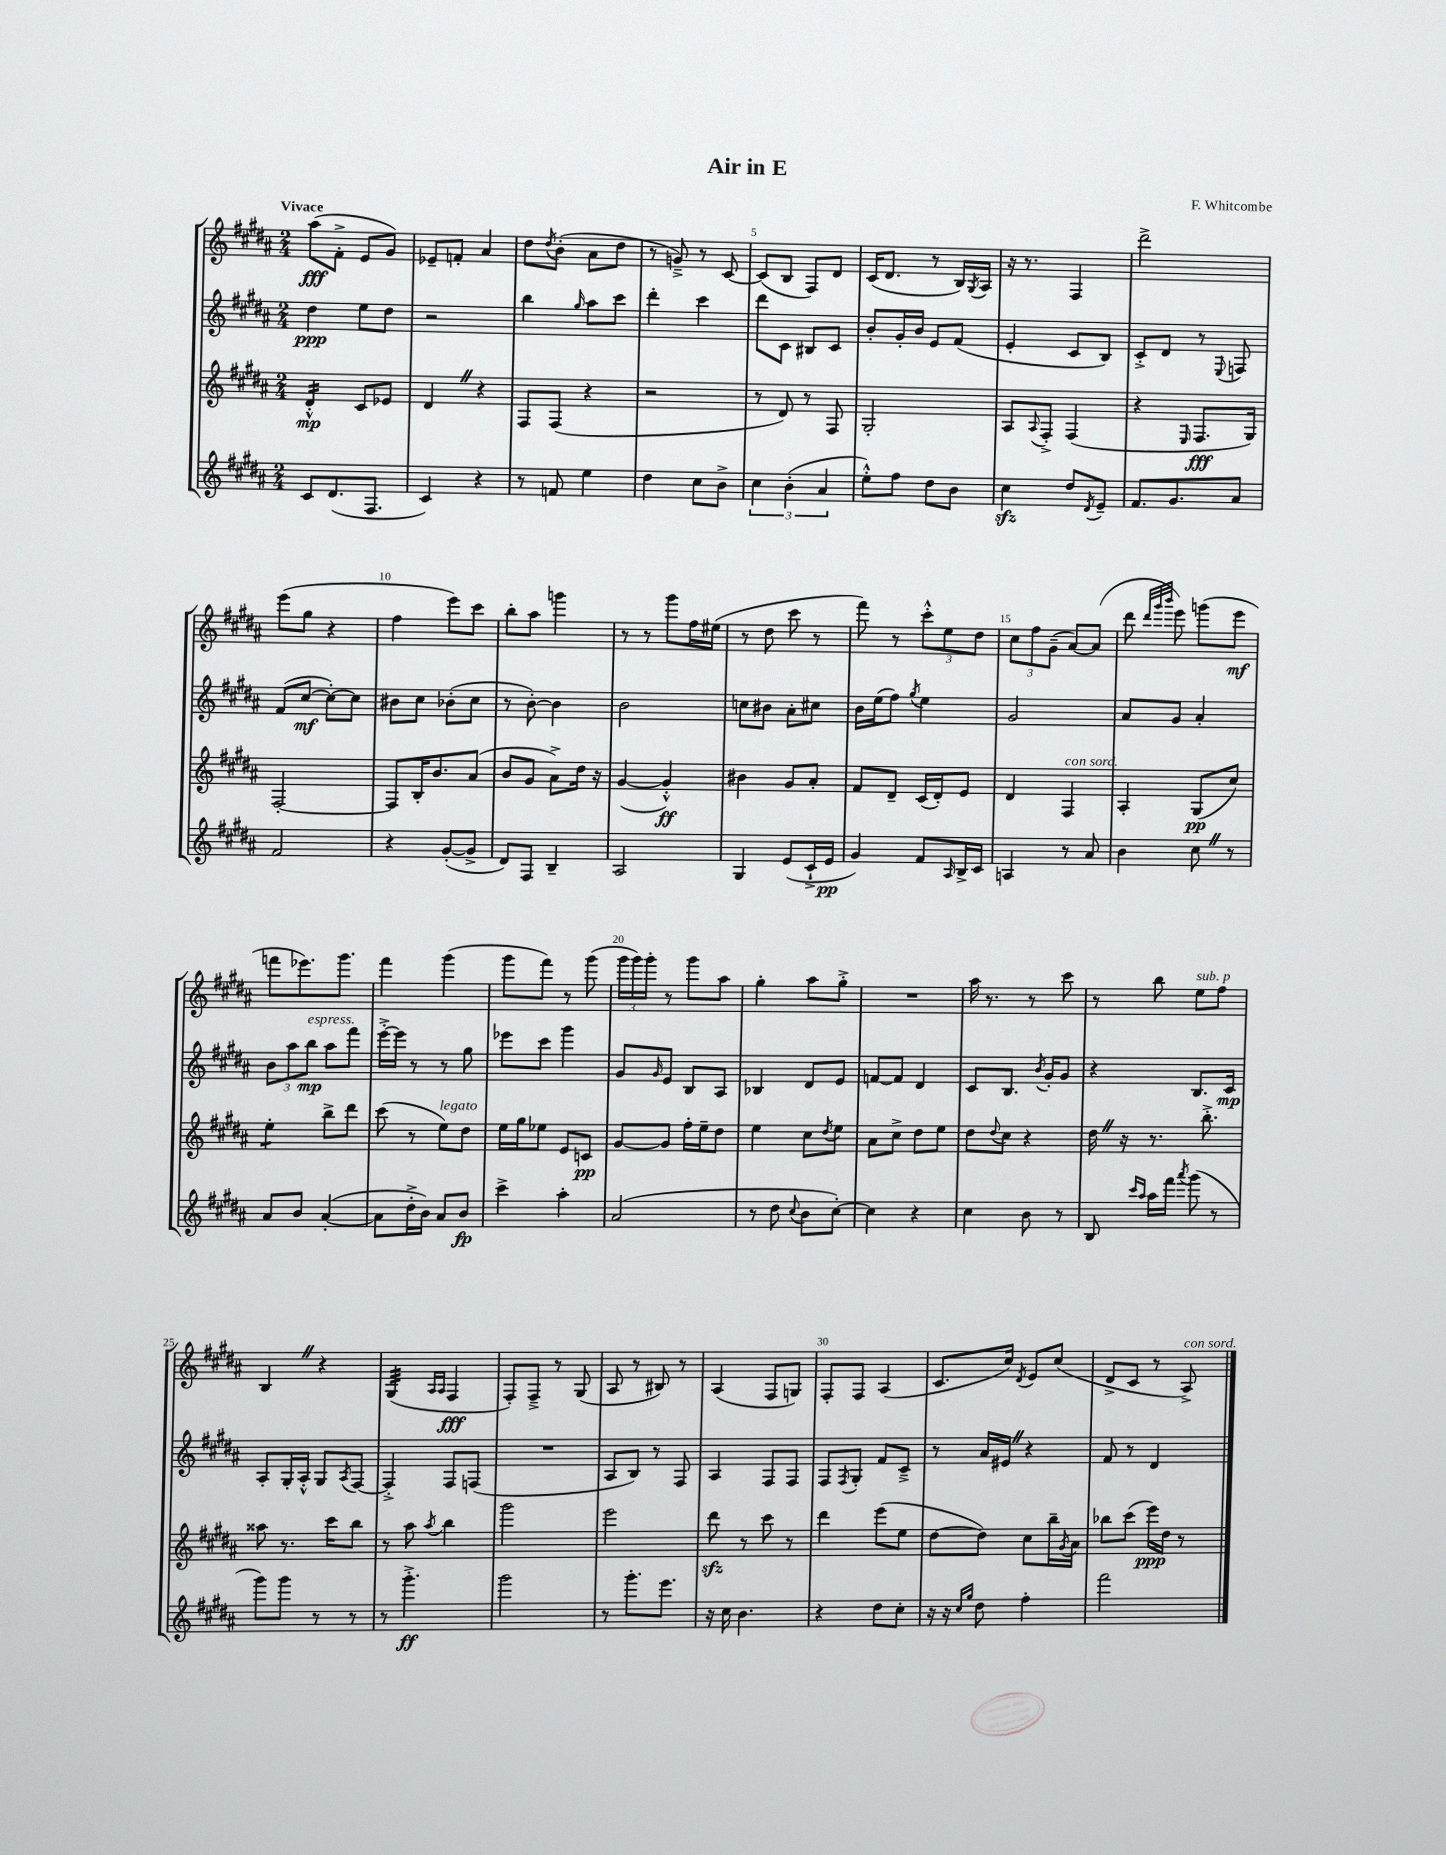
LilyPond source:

\header { title = "Air in E" composer = "F. Whitcombe" }
<<
\new StaffGroup <<
\new Staff = "s0" {
    \clef treble \key b \major \numericTimeSignature \time 2/4 \tempo "Vivace"
    ais''8\fff( fis'8-.-> e'8 gis'8) |
    ees'8-- f'8-. ais'4 |
    dis''8 \acciaccatura { dis''8 } b'8-.( ais'8 dis''8 |
    r8 g'8--->) r8 cis'8~ |
    cis'8( b8 fis8) dis'8 |
    cis'16( dis'8. r8 b16) \acciaccatura { gis8 } ais16 |
    r16 r8. fis4 |
    dis'''2-> |
    e'''8( gis''8 r4 |
    fis''4 e'''8) cis'''8 |
    b''8-. ais''8 g'''4 |
    r8 r8 gis'''8 fis''16 eis''16( |
    r8 dis''8 cis'''8 r8 |
    fis'''8) r8 \tuplet 3/2 { cis'''8-.-^ e''8 dis''8 } |
    \tuplet 3/2 { cis''8 fis''8 gis'8--( } ais'8~) ais'8( |
    dis'''8 \grace { dis'''32 gis'''32 b'''32 } e'''8) g'''8( e'''8\mf |
    f'''8 ees'''8.) gis'''8. |
    fis'''4 gis'''4( |
    gis'''8 fis'''8) r8 gis'''8( |
    \tuplet 3/2 { gis'''16 gis'''16) gis'''16-. } r8 gis'''8 ais''8 |
    gis''4-. ais''8 gis''8-.-> |
    R2 |
    ais''16 r8. r8 cis'''8 |
    r8 b''8 e''8^\markup { \italic "sub. p" } fis''8 |
    b4 \once \override BreathingSign.text = \markup { \musicglyph "scripts.caesura.straight" } \breathe r4 |
    gis4:32( \grace { ais16 ais16 } fis4\fff |
    fis8-.) fis8---> r8 gis8( |
    ais8 r8 bis8) r8 |
    ais4( fis8 g8) |
    fis8-. fis8 ais4( |
    cis'8. cis''16) \acciaccatura { dis'8 } e'8 cis''8( |
    dis'8-> cis'8 r8 ais8->^\markup { \italic "con sord." }) \bar "|." |
}
\new Staff = "s1" {
    \clef treble \key b \major \numericTimeSignature \time 2/4
    dis''4\ppp e''8 dis''8 |
    r2 |
    b''4 \grace { gis''16 } ais''8 cis'''8 |
    dis'''4-. cis'''4 |
    dis'''8 cis'8 bis8 cis'8 |
    b'8-. gis'16-. b'16 e'8 fis'8( |
    e'4-. cis'8 b8) |
    cis'8-.-> dis'8 r8 \appoggiatura { e8 } f8 |
    fis'8( cis''8~\mf cis''8~-.) cis''8 |
    bis'8 cis''8 bes'8-.( cis''8 |
    r8 b'8~-.) b'4 |
    b'2 |
    c''8 bis'8 ais'8-. cis''8 |
    b'16 e''16( fis''8) \acciaccatura { gis''8 } e''4 |
    gis'2 |
    ais'8 gis'8 ais'4-. |
    \tuplet 3/2 { b'8 ais''8 b''8\mp^\markup { \italic "espress." } } ais''8 fis'''8 |
    e'''16~-.-> e'''16 r8 r8 gis''8 |
    ees'''8 cis'''8 gis'''4 |
    gis'8 \grace { gis'16 } e'8 b8 ais8 |
    bes4 dis'8 e'8 |
    f'8~ f'8 dis'4 |
    cis'8 b8. \acciaccatura { b'8 } gis'16-. gis'8 |
    r4 b8. cis'16\mp |
    ais8-. gis16-. ais16-.-^ gis8 \acciaccatura { ais8 } fis8~ |
    fis4-.-> fis8 f8( |
    R2 |
    ais8 b8) r8 fis8 |
    ais4 fis8 fis8 |
    fis8 \acciaccatura { fis8 } gis8-. fis'8 cis'8---> |
    r8 ais'16 eis'16 \once \override BreathingSign.text = \markup { \musicglyph "scripts.caesura.straight" } \breathe r4 |
    fis'8 r8 dis'4 \bar "|." |
}
\new Staff = "s2" {
    \clef treble \key b \major \numericTimeSignature \time 2/4
    dis'4:16-.-^\mp cis'8 ees'8 |
    dis'4 \once \override BreathingSign.text = \markup { \musicglyph "scripts.caesura.straight" } \breathe r4 |
    fis8 fis8( r4 |
    r2 |
    r8 dis'8) r8 fis8 |
    gis2-. |
    ais8 \appoggiatura { ais8 } fis8-.-> fis4( |
    r4 \grace { e16 } fis8.\fff gis16) |
    fis2~-. |
    fis8 b16-. b'8. ais'8( |
    b'8 gis'8 ais'8->) dis''16 r16 |
    gis'4~( gis'4-.-^\ff) |
    bis'4 gis'8 ais'8-. |
    fis'8 dis'8-- cis'16( dis'16-.) e'8 |
    dis'4 fis4^\markup { \italic "con sord." } |
    ais4-. gis8\pp( cis''8) |
    e''4:8-. b''8-> dis'''8 |
    cis'''8( r8 e''8^\markup { \italic "legato" }) dis''8 |
    e''16 gis''16 ees''8 e'8 c'8\pp |
    gis'8~ gis'8 fis''16-. e''16-- dis''8 |
    e''4 cis''8 \acciaccatura { dis''8 } e''8 |
    ais'8 cis''8-> dis''8 e''8 |
    dis''8 \appoggiatura { dis''8 } cis''8 r4 |
    dis''16 \once \override BreathingSign.text = \markup { \musicglyph "scripts.caesura.straight" } \breathe r16 r8. b''8.-.-> |
    aisis''8 r8. cis'''16 b''8 |
    r8 ais''8 \acciaccatura { ais''8 } b''4 |
    gis'''2 |
    e'''2 |
    dis'''8\sfz r8 cis'''8 r8 |
    dis'''4 e'''8( e''8 |
    dis''8~ dis''8) cis''8 b''16-- \acciaccatura { gis'8 } ais'16 |
    bes''8 cis'''8( e'''16\ppp) dis''16 r8 \bar "|." |
}
\new Staff = "s3" {
    \clef treble \key b \major \numericTimeSignature \time 2/4
    cis'8 dis'8.( fis8. |
    cis'4) r4 |
    r8 f'8 e''4 |
    dis''4 cis''8 b'8-> |
    \tuplet 3/2 { cis''4 b'4-.( ais'4 } |
    e''8-.-^) fis''8 dis''8 b'8 |
    cis''4\sfz dis''8 \acciaccatura { dis'8 } e'8-- |
    fis'8. gis'8. ais'8 |
    fis'2 |
    r4 gis'8~-.( gis'8-> |
    dis'8) fis8 b4-- |
    ais2 |
    gis4 e'8( cis'16-!-> e'16\pp |
    gis'4) fis'8 \grace { ais16 } b16-> cis'16 |
    a4 r8 ais'8 |
    b'4 cis''8 \once \override BreathingSign.text = \markup { \musicglyph "scripts.caesura.straight" } \breathe r8 |
    ais'8 b'8 ais'4~-.( |
    ais'8 dis''16-.-> b'16) ais'8 b'8\fp |
    cis'''4-> ais''4-. |
    ais'2( |
    r8 dis''8 \appoggiatura { cis''8 } b'8 cis''8~-.) |
    cis''4 r4 |
    cis''4 b'8 r8 |
    b8 \grace { cis'''16 ais''16 } ais''16 fis'''16 \acciaccatura { ais'''8 } gis'''8( r8 |
    gis'''8) gis'''8 r8 r8 |
    r8 gis'''4.-.->\ff |
    gis'''2 |
    r8 gis'''8.-. e'''8. |
    r16 cis''16 b'4. |
    r4 dis''8 cis''8-. |
    r16 r16 \grace { cis''16 gis''16 } dis''8 fis''4-. |
    fis'''2 \bar "|." |
}
>>
>>
\layout { \context { \Score \override BarNumber.break-visibility = ##(#f #t #t) barNumberVisibility = #(every-nth-bar-number-visible 5) } }
